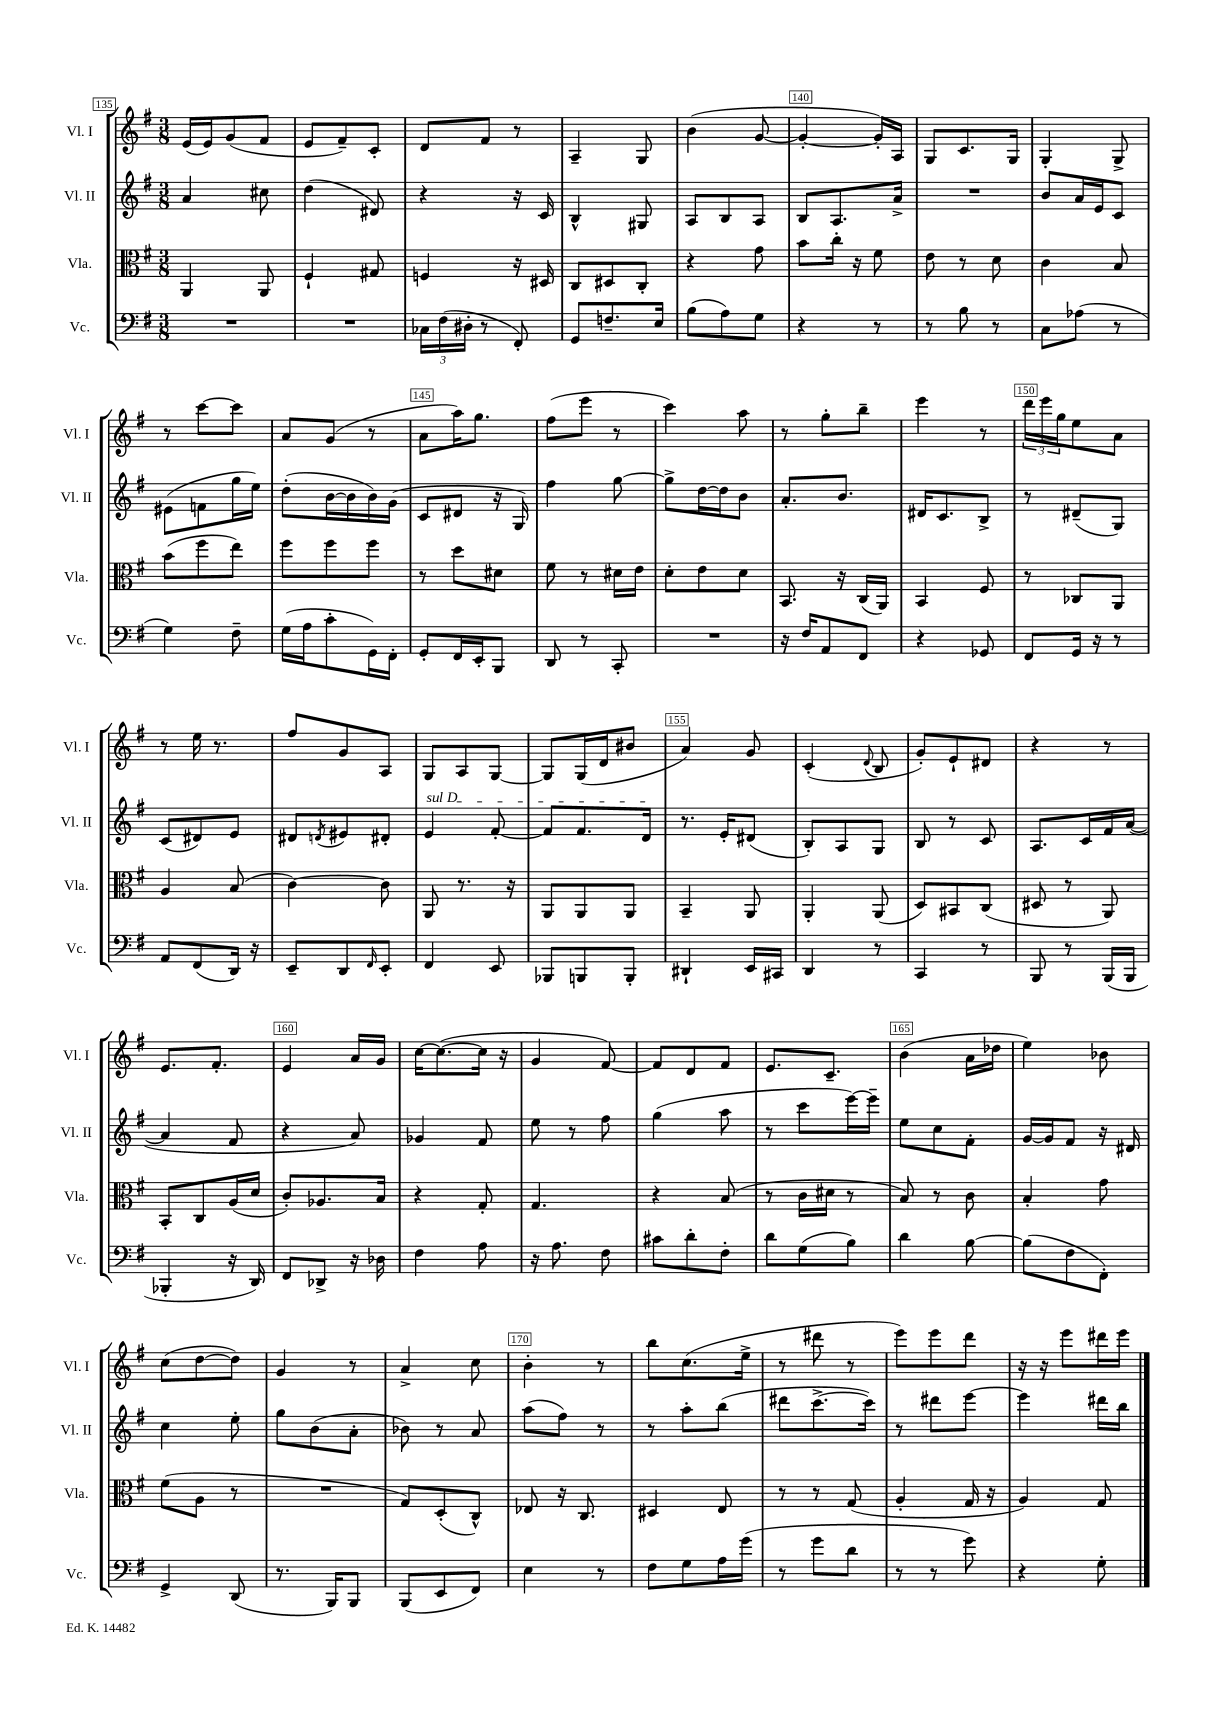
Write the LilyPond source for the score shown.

<<
\new StaffGroup <<
\new Staff = "s0" \with { instrumentName = "Vl. I" shortInstrumentName = "Vl. I" } {
    \clef treble \key g \major \numericTimeSignature \time 3/8
    e'16( e'16) g'8( fis'8 |
    e'8 fis'8--) c'8-. |
    d'8 fis'8 r8 |
    a4-- g8 |
    b'4( g'8~ |
    g'4~-. g'16-.) a16 |
    g8 c'8. g16 |
    g4-. g8-> |
    r8 c'''8~ c'''8 |
    a'8 g'8( r8 |
    a'8 a''16) g''8. |
    fis''8( e'''8 r8 |
    c'''4) a''8 |
    r8 g''8-. b''8-- |
    e'''4 r8 |
    \tuplet 3/2 { d'''16 e'''16 g''16 } e''8 a'8 |
    r8 e''16 r8. |
    fis''8 g'8 a8 |
    g8 a8 g8~ |
    g8 g16( d'16 bis'8 |
    a'4) g'8 |
    c'4-.( \appoggiatura { d'8 } b8 |
    g'8-.) e'8-! dis'8 |
    r4 r8 |
    e'8. fis'8.-. |
    e'4 a'16 g'16 |
    c''16~ c''8.~( c''16 r16 |
    g'4 fis'8~) |
    fis'8 d'8 fis'8 |
    e'8. c'8.-- |
    b'4( a'16 des''16 |
    e''4) bes'8 |
    c''8( d''8~ d''8) |
    g'4 r8 |
    a'4-> c''8 |
    b'4-. r8 |
    b''8 c''8.( e''16-> |
    r8 dis'''8 r8 |
    e'''8) e'''8 d'''8 |
    r16 r16 e'''8 dis'''16 e'''16 \bar "|." |
}
\new Staff = "s1" \with { instrumentName = "Vl. II" shortInstrumentName = "Vl. II" } {
    \clef treble \key g \major \numericTimeSignature \time 3/8
    a'4 cis''8 |
    d''4( dis'8) |
    r4 r16 c'16 |
    b4-^ gis8 |
    a8 b8 a8 |
    b8 a8. a'16-> |
    R4. |
    b'8 a'16 e'16 c'8 |
    eis'8( f'8 g''16 e''16) |
    d''8-.( b'16~ b'16 b'16) g'16( |
    c'8 dis'8 r16 g16) |
    fis''4 g''8~ |
    g''8-> d''16~ d''16 b'8 |
    a'8.-. b'8. |
    dis'16 c'8. b8-> |
    r8 dis'8--( g8) |
    c'8( dis'8) e'8 |
    dis'8 \acciaccatura { d'8 } eis'8 dis'8-. |
    \once \override TextSpanner.bound-details.left.text = \markup { \italic "sul D" } e'4\startTextSpan fis'8~-. |
    fis'8 fis'8. d'16\stopTextSpan |
    r8. e'16-. dis'8( |
    b8-.) a8 g8 |
    b8 r8 c'8 |
    a8. c'16 fis'16 a'16~( |
    a'4 fis'8 |
    r4 a'8) |
    ges'4 fis'8 |
    e''8 r8 fis''8 |
    g''4( a''8 |
    r8 c'''8 e'''16~) e'''16-- |
    e''8 c''8 fis'8-. |
    g'16~ g'16 fis'8 r16 dis'16 |
    c''4 e''8-. |
    g''8 b'8( a'8-. |
    bes'8) r8 a'8 |
    a''8( fis''8) r8 |
    r8 a''8-. b''8( |
    dis'''8 c'''8.~-> c'''16) |
    r8 dis'''8 e'''8~ |
    e'''4 dis'''16 b''16 \bar "|." |
}
\new Staff = "s2" \with { instrumentName = "Vla." shortInstrumentName = "Vla." } {
    \clef alto \key g \major \numericTimeSignature \time 3/8
    a,4 a,8 |
    fis4-! gis8 |
    f4 r16 dis16 |
    c8 dis8 c8-. |
    r4 g'8 |
    b'8 c''16-. r16 fis'8 |
    e'8 r8 d'8 |
    c'4 b8 |
    b'8( fis''8 e''8) |
    fis''8 fis''8 fis''8 |
    r8 d''8 dis'8 |
    fis'8 r8 dis'16 e'16 |
    d'8-. e'8 d'8 |
    b,8. r16 c16( a,16) |
    b,4 fis8 |
    r8 ces8 a,8 |
    a4 b8( |
    c'4~) c'8 |
    a,8 r8. r16 |
    a,8 a,8 a,8 |
    b,4-- a,8 |
    a,4-. a,8( |
    d8) bis,8 c8( |
    dis8 r8 a,8) |
    b,8-. c8 a16( d'16 |
    c'8-.) aes8. b16 |
    r4 g8-. |
    g4. |
    r4 b8( |
    r8 c'16 dis'16 r8 |
    b8) r8 c'8 |
    b4-. g'8 |
    fis'8( a8 r8 |
    R4. |
    g8) d8-.( c8-^) |
    ees8 r16 c8. |
    dis4 e8 |
    r8 r8 g8( |
    a4-. g16 r16 |
    a4) g8 \bar "|." |
}
\new Staff = "s3" \with { instrumentName = "Vc." shortInstrumentName = "Vc." } {
    \clef bass \key g \major \numericTimeSignature \time 3/8
    R4. |
    R4. |
    \tuplet 3/2 { ces16 fis16( dis16-. } r8 fis,8-.) |
    g,8 f8.-- e16 |
    b8( a8) g8 |
    r4 r8 |
    r8 b8 r8 |
    c8 aes8( r8 |
    g4) fis8-- |
    g16( a16 c'8-. g,16) fis,16-. |
    g,8-. fis,16 e,16-. b,,8 |
    d,8 r8 c,8-. |
    R4. |
    r16 fis16 a,8 fis,8 |
    r4 ges,8 |
    fis,8 g,16 r16 r8 |
    a,8 fis,8( d,16) r16 |
    e,8-- d,8 \grace { fis,16 } e,8-. |
    fis,4 e,8 |
    bes,,8 b,,8 b,,8-. |
    dis,4-! e,16 cis,16 |
    d,4 r8 |
    c,4 r8 |
    b,,8 r8 b,,16( b,,16 |
    bes,,4-. r16 d,16) |
    fis,8 des,8-> r16 des16 |
    fis4 a8 |
    r16 a8. fis8 |
    cis'8 d'8-. fis8-. |
    d'8 g8( b8) |
    d'4 b8~ |
    b8( fis8 fis,8-.) |
    g,4-> d,8( |
    r8. b,,16) b,,8 |
    b,,8( e,8 fis,8) |
    e4 r8 |
    fis8 g8 a16 g'16( |
    r8 g'8 d'8 |
    r8 r8 g'8) |
    r4 g8-. \bar "|." |
}
>>
>>
\layout { \context { \Score currentBarNumber = #135 \override BarNumber.break-visibility = ##(#f #t #t) barNumberVisibility = #(every-nth-bar-number-visible 5) \override BarNumber.stencil = #(make-stencil-boxer 0.1 0.3 ly:text-interface::print) } }
